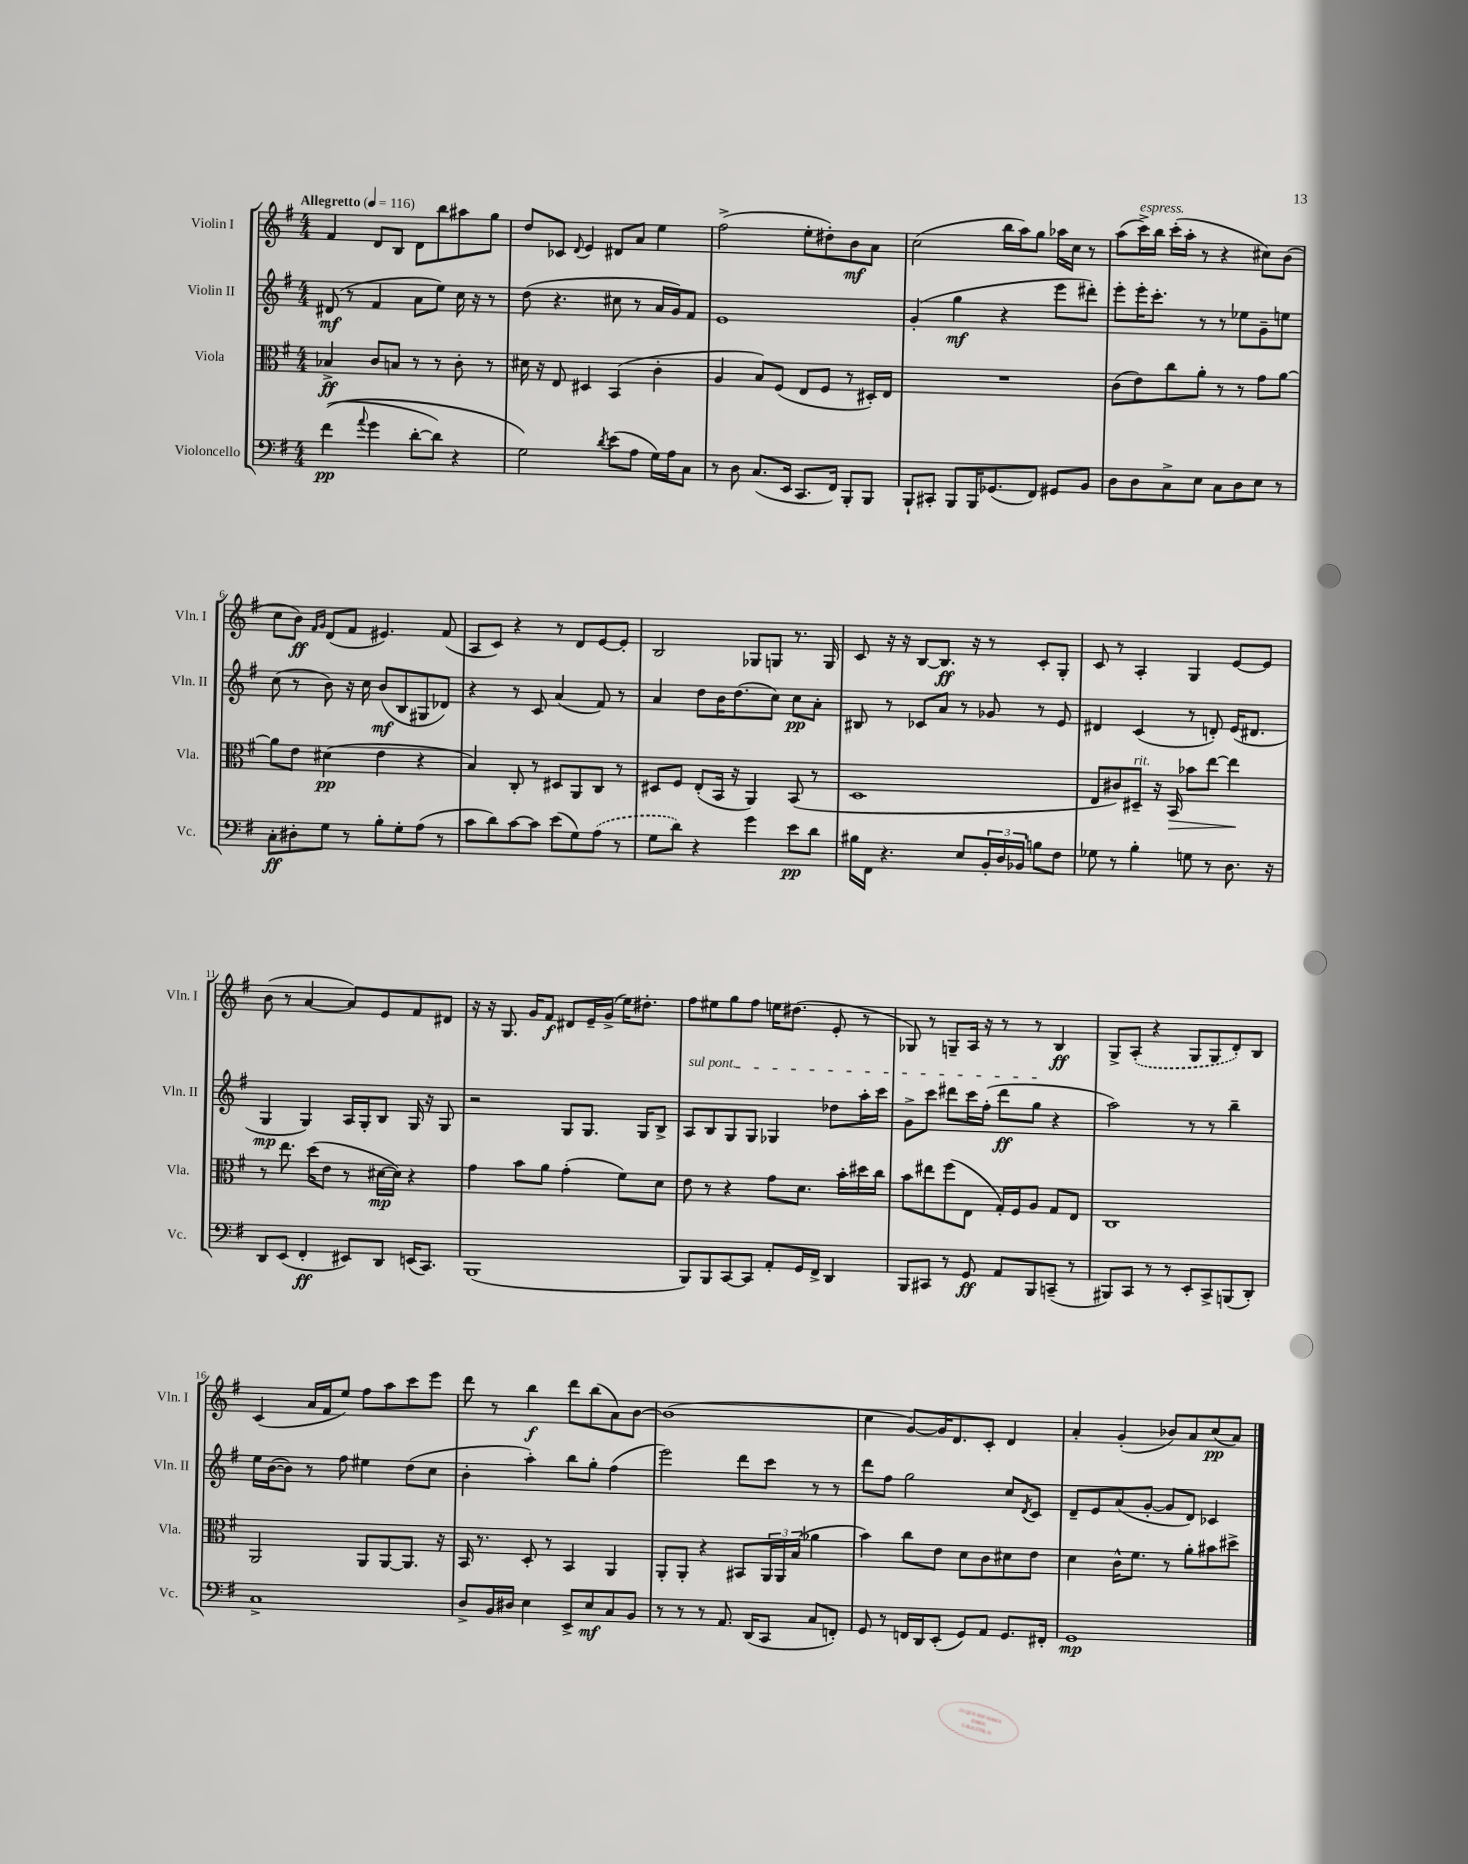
<<
\new StaffGroup <<
\new Staff = "s0" \with { instrumentName = "Violin I" shortInstrumentName = "Vln. I" } {
    \clef treble \key g \major \numericTimeSignature \time 4/4 \tempo "Allegretto" 4 = 116
    fis'4 d'8 b8 d'8 b''8 ais''8 g''8 |
    d''8 ces'8 \appoggiatura { d'8 } e'4 dis'8 a'8 e''4 |
    fis''2->( e''8-. dis''8-.) b'8\mf a'8 |
    c''2( b''16 a''16) g''8 aes''16 c''16 r8 |
    a''8( c'''16->^\markup { \italic "espress." }) b''16 c'''16-.( a''16-. r8 r4 cis''8) b'8( |
    c''8 b'8\ff) \grace { fis'16 g'16 } d'8( fis'8 eis'4.) fis'8( |
    a8 c'8) r4 r8 d'8 e'8~ e'8-. |
    b2 ges8 g8 r8. g16 |
    c'8 r16 r16 b8~ b8.\ff r16 r8 c'8-. g8-. |
    c'8 r8 a4-. g4 e'8~ e'8 |
    b'8( r8 a'4~ a'8) e'8 fis'8 dis'8 |
    r16 r16 g8. g'16 fis'8\f dis'8 e'16-- g'16->( e''16) dis''8.-. |
    fis''8 eis''8 g''8 fis''8 e''16 dis''8.( e'8-. r8 |
    ges8) r8 g8-- a16 r16 r8 r8 b4\ff |
    g8-> \once \slurDashed a8-.( r4 g8 g8 d'8-.) b8 |
    c'4( a'16 fis'16 e''8) fis''8 a''8 c'''8 e'''8 |
    d'''8 r8 b''4\f d'''8 b''8( a'8) b'8~ |
    b'1( |
    c''4 g'8~) g'16 d'8. c'8-. d'4 |
    a'4-. g'4-.( bes'8) a'8 c''8\pp( a'8) \bar "|." |
}
\new Staff = "s1" \with { instrumentName = "Violin II" shortInstrumentName = "Vln. II" } {
    \clef treble \key g \major \numericTimeSignature \time 4/4
    dis'8\mf( r8 fis'4 a'8 e''8) c''16 r16 r8 |
    d''8( r4. cis''8 r8 a'16 g'16) fis'8 |
    e'1 |
    g'4-.( g''4\mf r4 e'''8 dis'''8-.) |
    e'''8-. e'''16-. c'''8.-. r8 r8 ees''8 g'8-- e''8 |
    c''8( r8 b'8) r16 c''16 b'8\mf( b8 gis8 des'8) |
    r4 r8 c'8 a'4( fis'8) r8 |
    a'4 d''8 b'16 d''8.( c''8) c''8\pp a'8-. |
    bis8 r8 ces'8 a'8 r8 ges'8 r8 e'8 |
    dis'4 c'4( r8 d'8-.) e'16( dis'8. |
    g4\mp g4) a16 g16-. b8 g16 r16 g8 |
    r2 g8 g8. g16 b8-> |
    \once \override TextSpanner.bound-details.left.text = \markup { \italic "sul pont." } a8\startTextSpan b8 g8 g8 ges4 des''8 a''16-. c'''16 |
    g'8-> c'''8 dis'''8 c'''16 fis''16-.( dis'''8\ff g''8\stopTextSpan r4 |
    a''2) r8 r8 b''4-- |
    e''16 b'16~( b'8) r8 fis''8 eis''4 d''8( c''8 |
    b'4-. a''4-.) b''8 g''8-. fis''4( |
    e'''2) d'''8 c'''8 r8 r8 |
    d'''8 fis''8 g''2 c''8 \acciaccatura { d'8 } c'8 |
    d'8-- e'8 a'8( g'8~-. g'8 d'8) ces'4 \bar "|." |
}
\new Staff = "s2" \with { instrumentName = "Viola" shortInstrumentName = "Vla." } {
    \clef alto \key g \major \numericTimeSignature \time 4/4
    bes4->\ff c'8 b8 r8 r8 c'8-. r8 |
    dis'16 r16 e8 dis4 b,4( c'4-. |
    a4 b8) fis8( e8 fis8 r8 dis16-.) e16 |
    R1 |
    c'8( e'8) c''8 a'8-. r8 r8 g'8 a'8~ |
    a'8 e'8 dis'4\pp( e'4 r4 |
    b4) c8-. r8 dis8 a,8 c8 r8 |
    dis8 fis8 e8-.( b,16 r16 a,4) b,8( r8 |
    d1 |
    e8 cis'8) dis8--^\markup { \italic "rit." } r16 b,16\> bes'8 e''8~ e''4\! |
    r8 e''8. d''16( e'8 r8 dis'16~\mp dis'16) r4 |
    g'4 b'8 a'8 g'4-.( fis'8) d'8 |
    e'8 r8 r4 g'8 d'8. b'16-. dis''16 c''16 |
    b'8 eis''8 fis''8( e8 g16-.) fis16 a8 g8 e8 |
    c1 |
    a,2 a,8 a,8~ a,8. r16 |
    b,16 r8. d8-. r8 b,4 a,4 |
    a,8-. a,8-. r4 bis,8 \tuplet 3/2 { a,16 a,16 b16( } aes'4 |
    b'4) c''8 e'8 d'8 c'8 dis'8 e'8 |
    d'4 c'16-^ fis'8. r8 a'8-. bis'8 dis''8-> \bar "|." |
}
\new Staff = "s3" \with { instrumentName = "Violoncello" shortInstrumentName = "Vc." } {
    \clef bass \key g \major \numericTimeSignature \time 4/4
    fis'4\pp(\( \appoggiatura { a'8 } g'4 d'8~-. d'8) r4 |
    g2\) \acciaccatura { d'8 } e'8( a8 g16) a16 c8 |
    r8 d8 c8.( e,16 c,8. fis,16) b,,8-. b,,8 |
    b,,8-! cis,8-. b,,8 b,,16 ges,8.( fis,8) gis,8 b,8 |
    d8 d8 c8-> e8 c8 d8 e8 r8 |
    c8-.\ff dis8-. g8 r8 b8-. g8-. a8( r8 |
    c'8 d'8) c'8~ c'8 e'8( g8) \once \slurDashed a8( r8 |
    g8 d'8) r4 g'4 e'8\pp d'8 |
    bis16 fis,16 r4. e8 \tuplet 3/2 { b,16-. d16 bes,16 } b8 fis8 |
    ges8 r8 b4-. g8 r8 d8. r16 |
    d,8 e,8( fis,4-.\ff eis,8) d,8 e,16( c,8.) |
    b,,1( |
    b,,8) b,,8 c,8~ c,8 a,8-. g,16 fis,16-> d,4 |
    b,,8 cis,8 r8 g,8\ff a,8 b,,8 c,8--( r8 |
    bis,,8) c,8 r8 r8 e,8-. c,8-> b,,8( d,8-.) |
    c1-> |
    d8-> b,16 dis16 e4 e,8-> e8\mf c8 b,8 |
    r8 r8 r8 a,8. d,16( c,8 c8 f,8-.) |
    g,8 r8 f,16 d,16 e,8-.( g,8) a,8 g,8. fis,16-. |
    g,1\mp \bar "|." |
}
>>
>>
